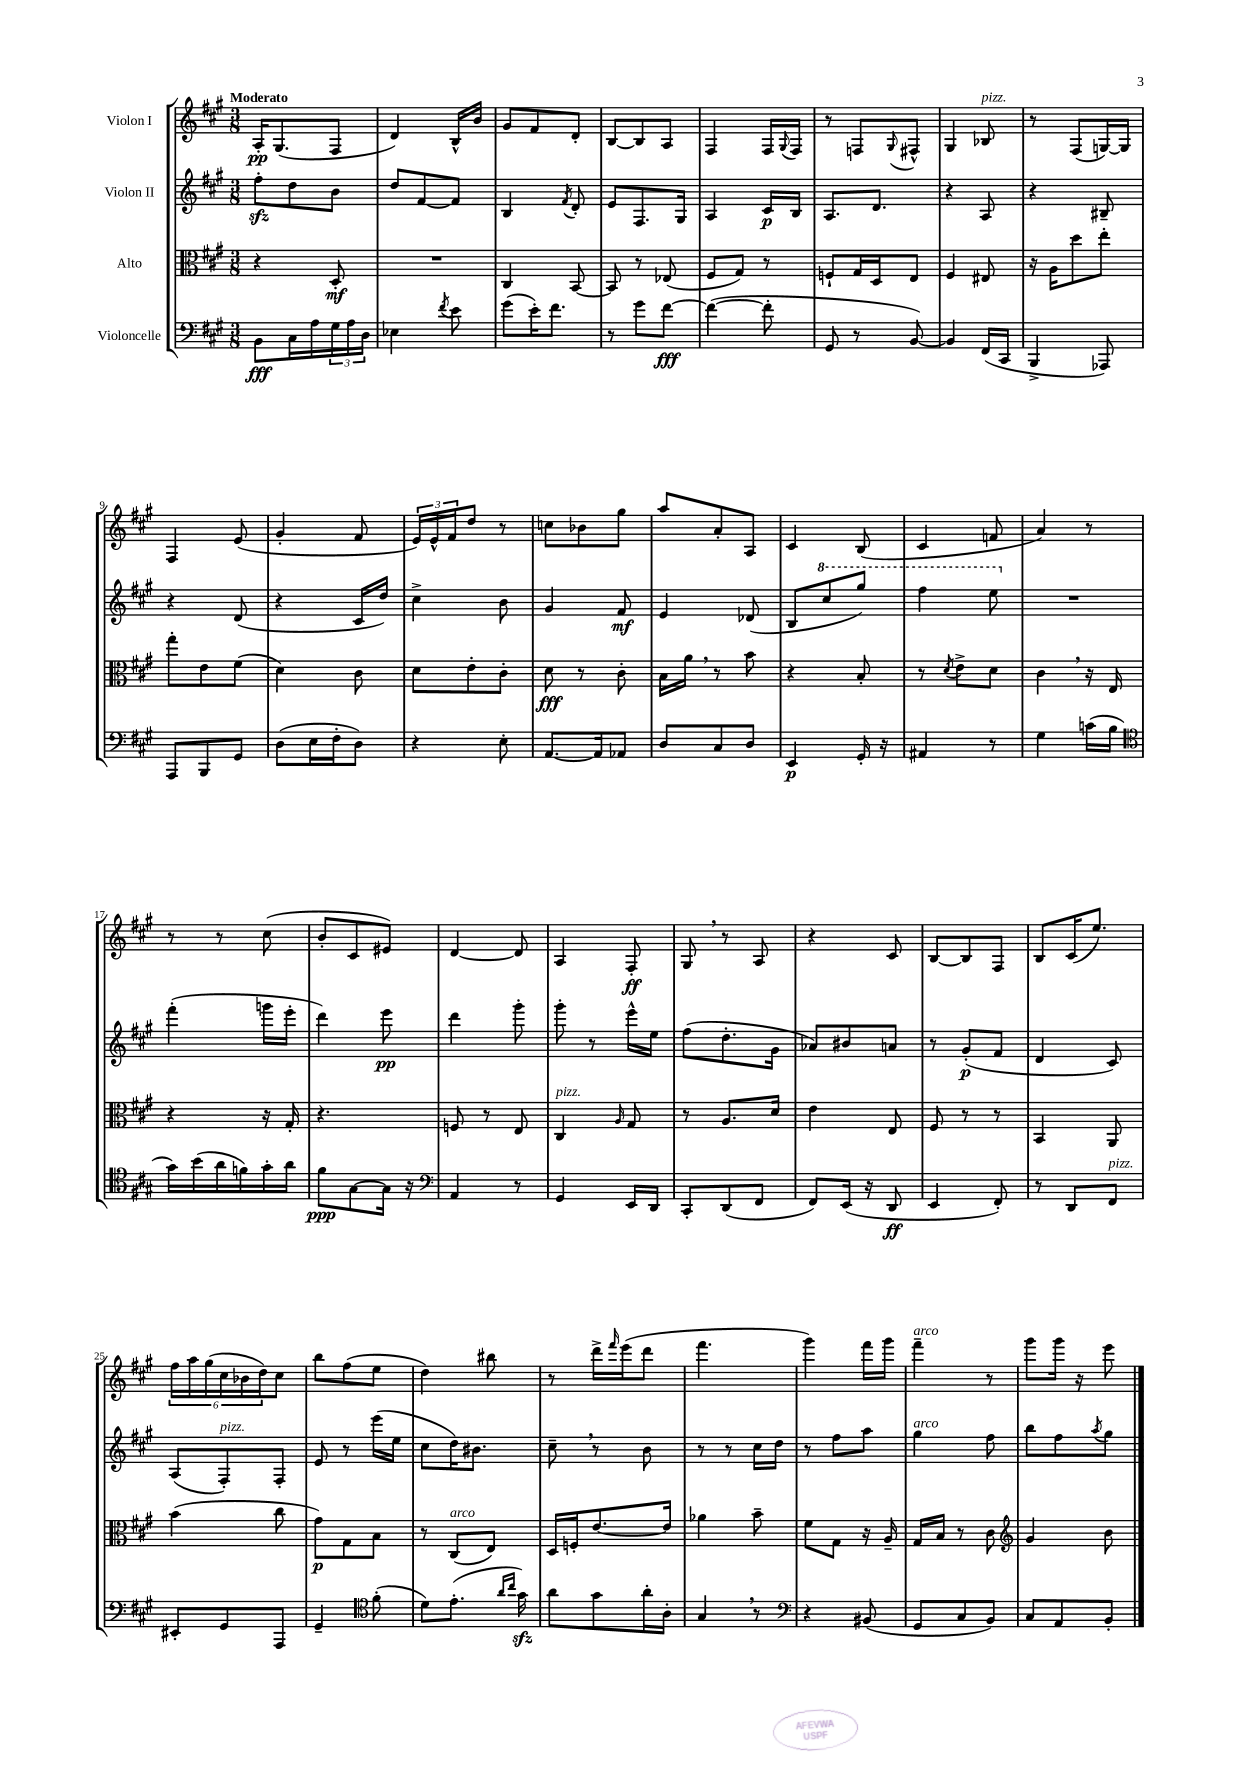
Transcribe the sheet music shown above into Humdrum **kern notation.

**kern	**kern	**kern	**kern
*staff4	*staff3	*staff2	*staff1
*clefF4	*clefC3	*clefG2	*clefG2
*k[f#c#g#]	*k[f#c#g#]	*k[f#c#g#]	*k[f#c#g#]
*M3/8	*M3/8	*M3/8	*M3/8
8BB	4r	8ff#'	16A'
.	.	.	(8.G#
16C#	.	8dd	.
16A	.	.	.
24G#	8D'	8b	8F#
24A	.	.	.
24D	.	.	.
=	=	=	=
4E-	4.r	8dd	4d)
.	.	[8f#	.
8qf#	.	.	.
8e	.	8f#]	16B^^
.	.	.	16b
=	=	=	=
(8g#	4C#	4B	8g#
16e')	.	.	8f#
8.f#	.	.	.
.	.	8qf#	.
.	[8BB	8d'	8d'
=	=	=	=
8r	8BB]	8e	[8B
8g#	8r	8.F#	8B]
[8f#	(8E-	.	8A
.	.	16G#	.
=	=	=	=
(4f#_	8F#	4A	4F#
.	8G#)	.	.
8f#']	8r	16c#	16F#
.	.	.	8qqG#
.	.	16B	16F#
=	=	=	=
8GG#	8F`	8.A	8r
8r	16G#	.	8F
.	16D	8.d	.
.	.	.	8qqG#
[8BB)	8E	.	8F#^^
=	=	=	=
4BB]	4F#	4r	4G#
(16FF#	8E#	8A	8B-
16CC#	.	.	.
=	=	=	=
4BBB^	16r	4r	8r
.	16A	.	.
.	8dd	.	(8F#
8AAA-)	8ee'	8B#~	[16G)
.	.	.	16G]
=	=	=	=
8AAA	8gg#'	4r	4F#
8BBB	8e	.	.
8GG#	(8f#	(8d	(8e
=	=	=	=
(8D	4d)	4r	4g#'
16E	.	.	.
16F#'	.	.	.
8D)	8c#	16c#	8f#
.	.	16dd)	.
=	=	=	=
4r	8d	4cc#^	24e)
.	.	.	24e^^
.	.	.	24f#
.	8e'	.	8dd
8E'	8c#'	8b	8r
=	=	=	=
[8.AA	8d	4g#	8cc
.	8r	.	8b-
16AA]	.	.	.
8AA-	8c#'	8f#	8gg#
=	=	=	=
8D	16B	4e	8aa
.	16a	.	.
8C#	8r	.	8a'
8D	8b	(8d-	8A
=	=	=	=
4EE	4r	8B	4c#
.	.	8ccc#	.
16GG#'	8B'	8ggg#)	(8B
16r	.	.	.
=	=	=	=
4AA#	8r	4fff#	4c#
.	8qd	.	.
.	8e^	.	.
8r	8d	8eee	8f
=	=	=	=
4G#	4c#	4.r	4a)
(16c	16r	.	8r
16B	16E	.	.
=	=	=	=
*clefC4	*	*	*
16g#)	4r	(4fff#'	8r
(16b	.	.	.
16a	.	.	8r
16f)	.	.	.
16g#'	16r	16ggg	(8cc#
16a	16G#'	16eee'	.
=	=	=	=
8f#	4.r	4ddd)	8b'
[8G#	.	.	8c#
16G#]	.	8eee	8e#)
16r	.	.	.
=	=	=	=
*clefF4	*	*	*
4AA	8F	4ddd	[4d
.	8r	.	.
8r	8E	8ggg#'	8d]
=	=	=	=
4GG#	4C#	8ggg#'	4A
.	.	8r	.
.	16qqA	.	.
16EE	8G#	16eee^^	8F#'
16DD	.	16ee	.
=	=	=	=
8CC#'	8r	(8ff#	8G#
(8DD	8.A	8.dd'	8r
8FF#	.	.	8A
.	16d	16g#	.
=	=	=	=
8FF#)	4e	8a-)	4r
(16EE	.	8b#	.
16r	.	.	.
8DD	8E	8a	8c#
=	=	=	=
4EE	8F#	8r	[8B
.	8r	(8g#'	8B]
8FF#')	8r	8f#	8F#
=	=	=	=
8r	4BB	4d	8B
8DD	.	.	(16c#
.	.	.	8.ee)
8FF#	8AA	8c#)	.
=	=	=	=
8EE#'	(4b	(8A	24ff#
.	.	.	24aa
.	.	.	(24gg#
8GG#	.	8F#')	24cc#
.	.	.	24b-
.	.	.	24dd)
8AAA	8cc#	8F#'	8cc#
=	=	=	=
4GG#~	8g#)	8e	8bb
.	8G#	8r	(8ff#
*clefC4	*	*	*
(8f#'	8B	(16eee	8ee
.	.	16ee	.
=	=	=	=
8d)	8r	8cc#	4dd)
(8.e'	(8C#	16dd)	.
.	.	8.b#	.
.	8E)	.	8bb#
16qqa	.	.	.
16qqcc#	.	.	.
16g#)	.	.	.
=	=	=	=
8a	16D	8cc#~	8r
.	16F'	.	.
8g#	[8.e	8r	16ddd^
.	.	.	16qqfff#
.	.	.	(16eee
16a'	.	8b	8ddd
16A'	16e]	.	.
=	=	=	=
4G#	4a-	8r	4.fff#
.	.	8r	.
8r	8b~	16cc#	.
.	.	16dd	.
=	=	=	=
*clefF4	*	*	*
4r	8f#	8r	4ggg#)
.	8G#	8ff#	.
(8BB#	16r	8aa	16fff#
.	16A~	.	16ggg#
=	=	=	=
8GG#	16G#	4gg#	4fff#~
.	16B	.	.
8C#	8r	.	.
8BB)	8c#	8ff#	8r
=	=	=	=
*	*clefG2	*	*
8C#	4g#	8bb	8ggg#
8AA	.	8ff#	16ggg#
.	.	.	16r
.	.	8qaa	.
8BB'	8b	8gg#	8eee
==	==	==	==
*-	*-	*-	*-
